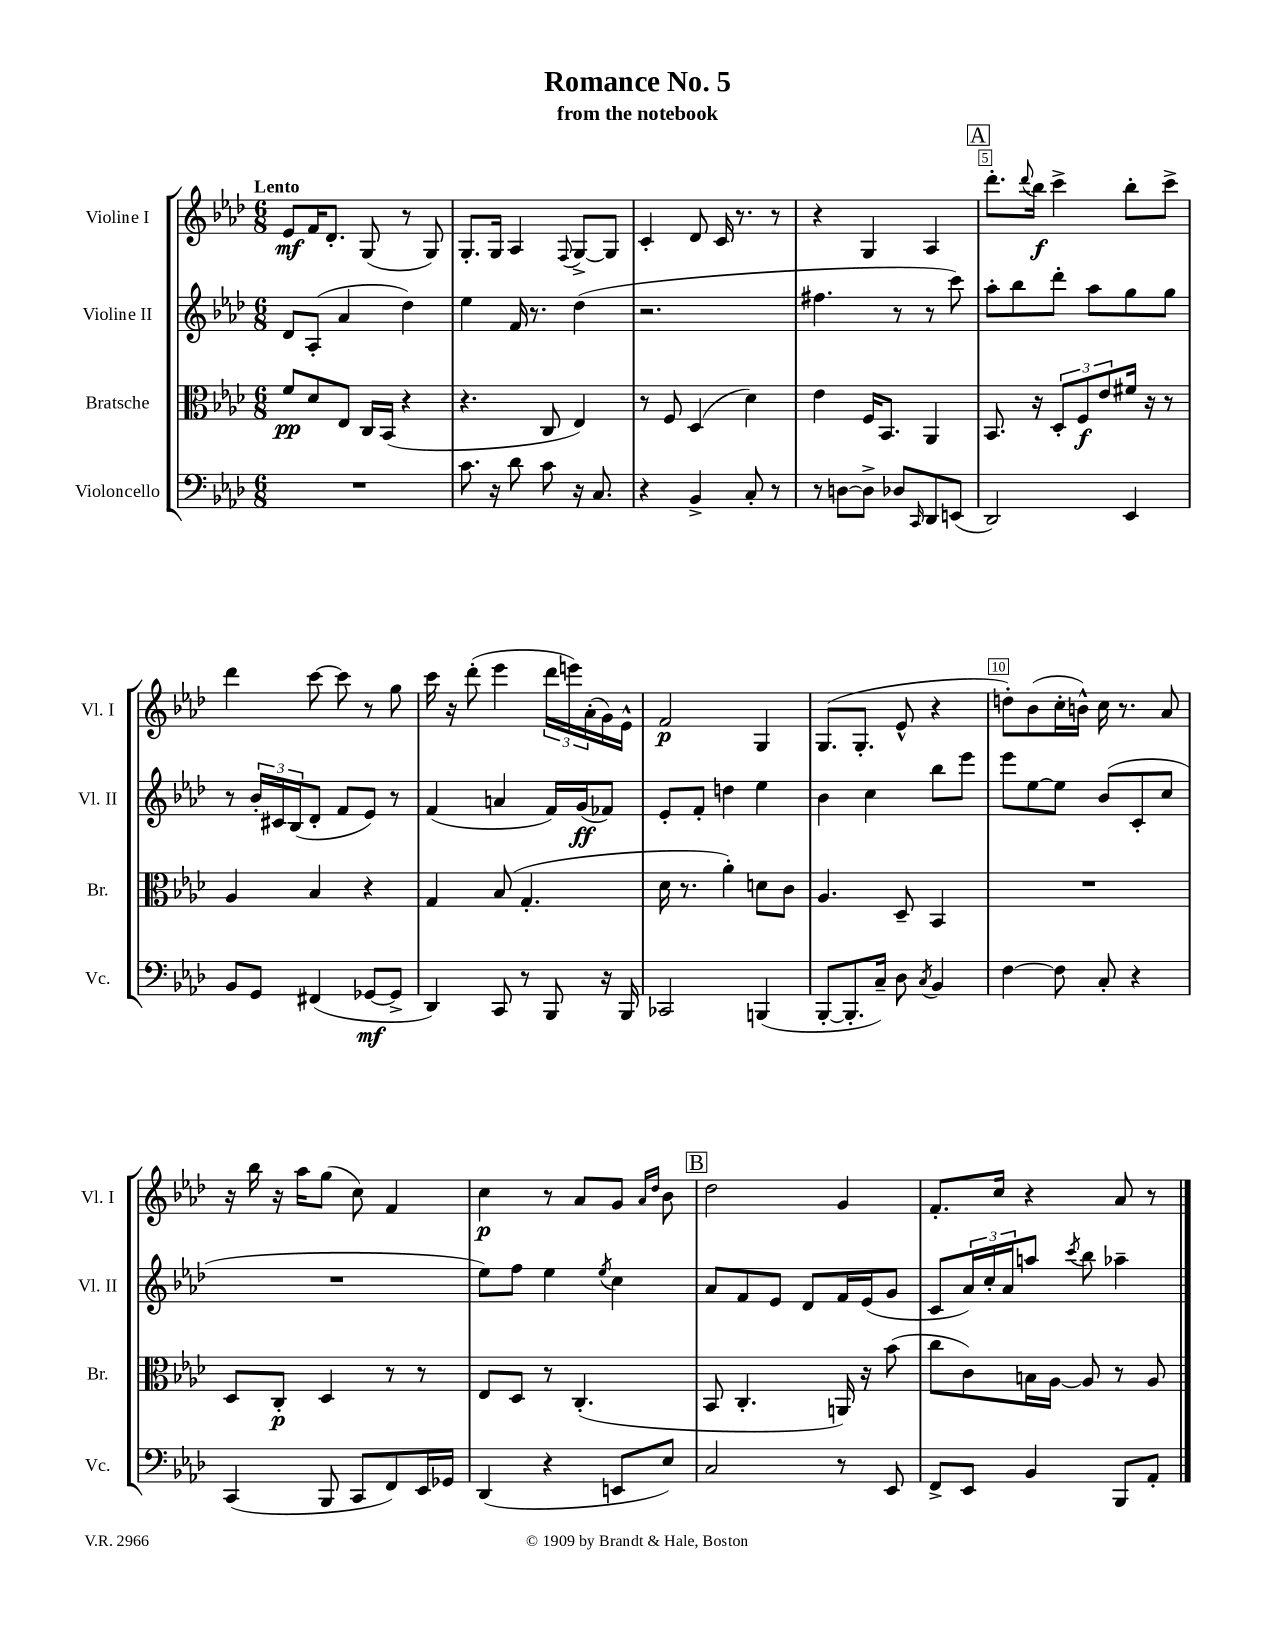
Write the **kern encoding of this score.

**kern	**dynam	**kern	**dynam	**kern	**dynam	**kern	**dynam
*part4	*part4	*part3	*part3	*part2	*part2	*part1	*part1
*staff4	*staff4	*staff3	*staff3	*staff2	*staff2	*staff1	*staff1
*I"Violoncello	*	*I"Bratsche	*	*I"Violine II	*	*I"Violine I	*
*I'Vc.	*	*I'Br.	*	*I'Vl. II	*	*I'Vl. I	*
*clefF4	*	*clefC3	*	*clefG2	*	*clefG2	*
*k[b-e-a-d-]	*	*k[b-e-a-d-]	*	*k[b-e-a-d-]	*	*k[b-e-a-d-]	*
*M6/8	*	*M6/8	*	*M6/8	*	*M6/8	*
=1	=1	=1	=1	=1	=1	=1	=1
!	!	!	!	!	!	!LO:TX:a:B:t=Lento	!
2.r	.	8f/L	pp	8d-/L	.	8e-/L	mf
.	.	8d-/	.	(8A-'/J	.	16f/K	.
.	.	.	.	.	.	8.d-'/J	.
.	.	8E-/J	.	4a-/	.	.	.
.	.	16C/LL	.	.	.	(8G/	.
.	.	(16BB-/JJ	.	.	.	.	.
.	.	4r	.	4dd-\)	.	8r	.
.	.	.	.	.	.	8G/)	.
=2	=2	=2	=2	=2	=2	=2	=2
8.c\	.	4.r	.	4ee-\	.	8.G'/L	.
16r	.	.	.	.	.	16G/Jk	.
8d-\	.	.	.	16f/	.	4A-/	.
.	.	.	.	8.r	.	.	.
8c\	.	8C/	.	.	.	.	.
.	.	.	.	.	.	8qqF/	.
16r	.	4E-/)	.	(4dd-\	.	[8G^/L	.
8.C/	.	.	.	.	.	.	.
.	.	.	.	.	.	8G/J]	.
=3	=3	=3	=3	=3	=3	=3	=3
4r	.	8r	.	2.r	.	4c'/	.
.	.	8F/	.	.	.	.	.
4BB-^/	.	(4D-/	.	.	.	8d-/	.
.	.	.	.	.	.	16c/	.
.	.	.	.	.	.	8.r	.
8C'/	.	4d-\)	.	.	.	.	.
8r	.	.	.	.	.	8r	.
=4	=4	=4	=4	=4	=4	=4	=4
8r	.	4e-\	.	4.ff#X\	.	4r	.
[8Dn\L	.	.	.	.	.	.	.
8D^\J]	.	16F/KL	.	.	.	4G/	.
.	.	8.BB-/J	.	.	.	.	.
8D-X/L	.	.	.	8r	.	.	.
16qqCC/	.	.	.	.	.	.	.
8DD-/	.	4AA-/	.	8r	.	4A-/	.
(8EEn/J	.	.	.	8ccc\)	.	.	.
!!LO:REH:place=s1:t=A
=5	=5	=5	=5	=5	=5	=5	=5
2DD-/)	.	8.BB-/	.	8aa-'\L	.	8.ddd-'\L	.
.	.	.	.	8bb-\	.	.	.
.	.	.	.	.	.	8qqddd-/	.
.	.	16r	.	.	.	16bb-\Jk	f
.	.	12D-'/L	.	8ddd-'\J	.	4ccc^\	.
.	.	12F/	f	.	.	.	.
.	.	.	.	8aa-\L	.	.	.
.	.	12e-/	.	.	.	.	.
4EE-/	.	16f#X/Jk	.	8gg\	.	8bb-'\L	.
.	.	16r	.	.	.	.	.
.	.	8r	.	8gg\J	.	8ccc^\J	.
!!LO:LB:g=z
=6	=6	=6	=6	=6	=6	=6	=6
8BB-/L	.	4A-/	.	8r	.	4ddd-\	.
8GG/J	.	.	.	24b-'/LL	.	.	.
.	.	.	.	24c#X/	.	.	.
.	.	.	.	(24B-/J	.	.	.
(4FF#X/	.	4B-/	.	8d-'/J	.	[8ccc\	.
.	.	.	.	8f/L	.	8ccc\]	.
[8GG-X/L	mf	4r	.	8e-/J)	.	8r	.
8GG-^/J]	.	.	.	8r	.	8gg\	.
=7	=7	=7	=7	=7	=7	=7	=7
4DD-/)	.	4G/	.	(4f/	.	16ccc\	.
.	.	.	.	.	.	16r	.
.	.	.	.	.	.	(8ddd-'\	.
8CC/	.	(8B-/	.	4an/	.	4eee-\	.
8r	.	4.G'/	.	.	.	.	.
8BBB-/	.	.	.	16f/LL)	.	24ddd-\LL	.
.	.	.	.	.	.	24eeen\)	.
.	.	.	.	(16g/J	ff	.	.
.	.	.	.	.	.	(24a-'\	.
16r	.	.	.	8f-X/J)	.	16g\)	.
16BBB-/	.	.	.	.	.	16e-^^\JJ	.
=8	=8	=8	=8	=8	=8	=8	=8
2CC-X/	.	16d-\	.	8e-'/L	.	2f/	p
.	.	8.r	.	.	.	.	.
.	.	.	.	8f'/J	.	.	.
.	.	4a-'\)	.	4ddn\	.	.	.
(4BBBn/	.	8dn\L	.	4ee-\	.	4G/	.
.	.	8c\J	.	.	.	.	.
=9	=9	=9	=9	=9	=9	=9	=9
[8BBB-'/L	.	4.A-/	.	4b-\	.	(8.G/L	.
8.BBB-'/]	.	.	.	.	.	.	.
.	.	.	.	.	.	8.G'/J	.
.	.	.	.	4cc\	.	.	.
16C~/Jk)	.	.	.	.	.	.	.
8D-\	.	8D-~/	.	.	.	8e-^^/	.
8qC/	.	.	.	.	.	.	.
4BB-/	.	4BB-/	.	8bb-\L	.	4r	.
.	.	.	.	8eee-\J	.	.	.
=10	=10	=10	=10	=10	=10	=10	=10
[4F\	.	2.r	.	8eee-\L	.	8ddn'\L)	.
.	.	.	.	[8ee-\	.	(8b-\	.
8F\]	.	.	.	8ee-\J]	.	16cc'\L	.
.	.	.	.	.	.	16bn^^\JJ)	.
8C'/	.	.	.	(8b-/L	.	16cc\	.
.	.	.	.	.	.	8.r	.
4r	.	.	.	8c'/	.	.	.
.	.	.	.	8cc/J	.	8a-/	.
!!LO:LB:g=z
=11	=11	=11	=11	=11	=11	=11	=11
(4CC/	.	8D-/L	.	2.r	.	16r	.
.	.	.	.	.	.	16bb-\	.
.	.	8C'/J	p	.	.	16r	.
.	.	.	.	.	.	16aa-\KL	.
8BBB-/	.	4D-/	.	.	.	(8gg\J	.
8CC/L	.	.	.	.	.	8cc\)	.
8FF/)	.	8r	.	.	.	4f/	.
16EE-/L	.	8r	.	.	.	.	.
16GG-X/JJ	.	.	.	.	.	.	.
=12	=12	=12	=12	=12	=12	=12	=12
(4DD-/	.	8E-/L	.	8ee-\L)	.	4cc\	p
.	.	8D-/J	.	8ff\J	.	.	.
4r	.	8r	.	4ee-\	.	8r	.
.	.	(4.C'/	.	.	.	8a-/L	.
.	.	.	.	8qee-/	.	.	.
8EEn/L	.	.	.	4cc\	.	8g/J	.
.	.	.	.	.	.	16qqa-/LL	.
.	.	.	.	.	.	16qqdd-/JJ	.
8E-/J)	.	.	.	.	.	8b-\	.
!!LO:REH:place=s1:t=B
=13	=13	=13	=13	=13	=13	=13	=13
2C/	.	8BB-/	.	8a-/L	.	2dd-\	.
.	.	4.C'/	.	8f/	.	.	.
.	.	.	.	8e-/J	.	.	.
.	.	.	.	8d-/L	.	.	.
8r	.	16AAn/)	.	16f/L	.	4g/	.
.	.	16r	.	(16e-/J	.	.	.
8EE-/	.	(8b-\	.	8g/J	.	.	.
=14	=14	=14	=14	=14	=14	=14	=14
8FF^/L	.	8cc\L	.	8c/L	.	8.f'/L	.
8EE-/J	.	8c\)	.	24a-/L)	.	.	.
.	.	.	.	24cc'/	.	.	.
.	.	.	.	.	.	16cc/Jk	.
.	.	.	.	24a-/J	.	.	.
4BB-/	.	16Bn\L	.	8aan/J	.	4r	.
.	.	[16A-\JJ	.	.	.	.	.
.	.	.	.	8qccc/	.	.	.
.	.	8A-/]	.	8bb-\	.	.	.
8BBB-/L	.	8r	.	4aa-X~\	.	8a-/	.
8AA-'/J	.	8A-/	.	.	.	8r	.
==	==	==	==	==	==	==	==
*-	*-	*-	*-	*-	*-	*-	*-
